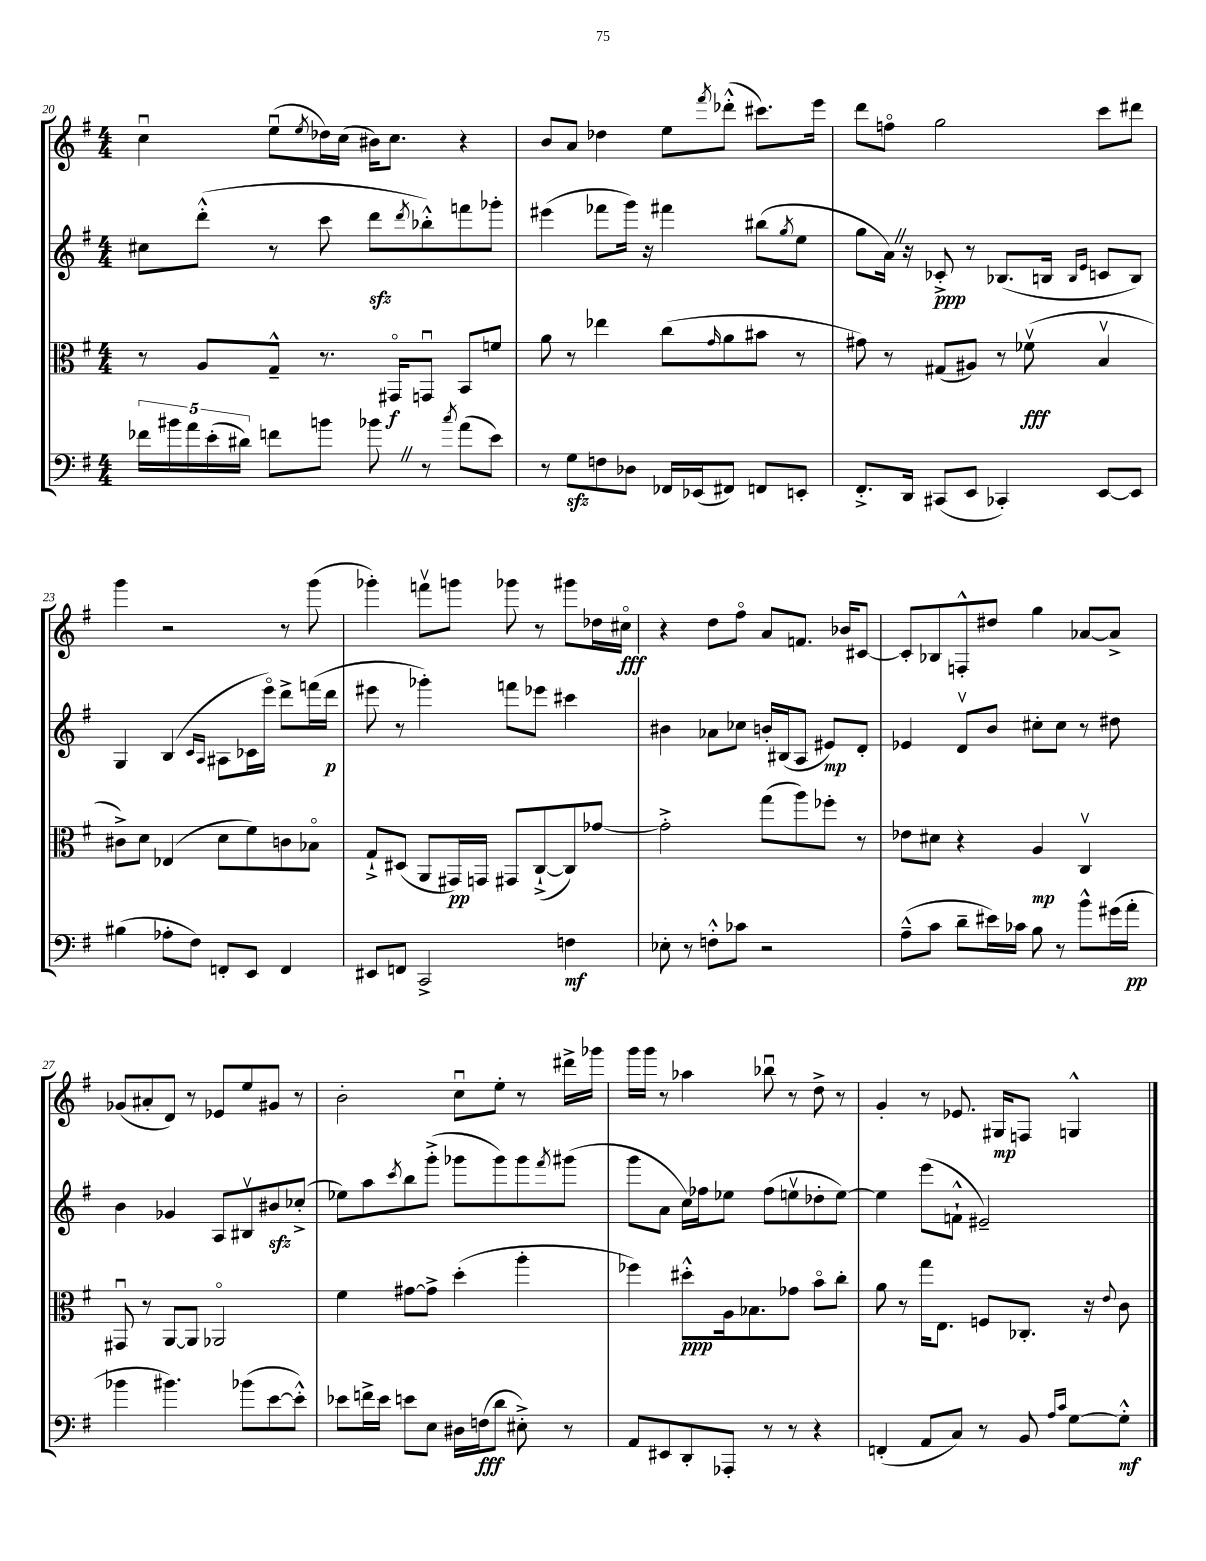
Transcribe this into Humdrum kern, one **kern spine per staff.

**kern	**kern	**kern	**kern
*staff4	*staff3	*staff2	*staff1
*clefF4	*clefC3	*clefG2	*clefG2
*k[f#]	*k[f#]	*k[f#]	*k[f#]
*M4/4	*M4/4	*M4/4	*M4/4
20f-	8r	8cc#	4ccu
20b#	.	.	.
20a	.	.	.
.	8A	(8ddd'^^	.
(20e'	.	.	.
20d#)	.	.	.
8f	8G~^^	8r	(8eeu
.	.	.	8qee
8b	8.r	8ccc	16dd-)
.	.	.	(16cc
8b-	.	8ddd	16b#)
.	16GG#o	.	8.cc
.	.	8qddd	.
8r	8GGu	8bb-'^^)	.
8qcc	.	.	.
(8a	8BB	8fff	4r
8e)	8f	8ggg-'	.
=	=	=	=
8r	8a	(4eee#	8b
8G	8r	.	8a
8F	4ee-	8fff-	4dd-
8D-	.	16ggg)	.
.	.	16r	.
16FF-	(8cc	4fff#	8ee
(16EE-	.	.	.
.	16qqg	.	8qfff#
8FF#)	8a	.	(8ddd-'^^
8FF	8b#	(8bb#	8.ccc#)
.	.	8qgg	.
8EE'	8r	8ee	.
.	.	.	16eee
=	=	=	=
8.FF#'^	8g#)	8gg	8ddd
.	8r	16a)	8ffo
16DD	.	16r	.
(8CC#	(8G#	8c-'^	2gg
8EE	8A#)	8r	.
4CC-')	8r	(8.B-	.
.	(8f-v	.	.
.	.	16B	.
.	.	16qqB	.
.	.	16qqe	.
[8EE	4Bv	8c	8ccc
8EE]	.	8B)	8ddd#
=	=	=	=
(4B#	8c#^)	4G	4ggg
.	8d	.	.
8A-'	(4E-	(4B	2r
8F#)	.	.	.
.	.	16qqc	.
.	.	16qqA	.
8FF'	8d	8A#	.
8EE	8f#)	16c-	.
.	.	16eeeo)	.
4FF	8c	8ddd^	8r
.	8B-o	(16fff	(8ggg
.	.	16ddd	.
=	=	=	=
8EE#	8G`^	8eee#	4ggg-')
8FF	(8D#	8r	.
2CC^	8AA	4ggg-')	8fffv
.	16GG#)	.	8ggg
.	16GG	.	.
.	8GG#	8fff	8ggg-
.	([8C`^	8eee-	8r
4F	8C])	4ccc#	8ggg#
.	[8g-	.	16dd-
.	.	.	16cc#o
=	=	=	=
8E-'	2g-'^]	4b#	4r
8r	.	.	.
8F'^^	.	8a-	8dd
8c-	.	8cc-	8ff#o
2r	(8gg	16b'	8a
.	.	(16B#	.
.	8aa)	8A	8.f
.	8ff-'	8e#)	.
.	.	.	16b-
.	8r	8d'	[8c#
=	=	=	=
(8A~^^	8e-	4e-	8c#']
8c	8d#	.	8B-
8d~	4r	8dv	8F'^^
16e#)	.	8b	8dd#
16c-	.	.	.
8B	4A	8cc#'	4gg
8r	.	8cc#	.
8b^^	4Cv	8r	[8a-
(16g#	.	8dd#	8a-^]
16a'	.	.	.
=	=	=	=
4b-	8GG#u	4b	(8g-
.	8r	.	8a#'
4.b#)	[8AA	4g-	8d)
.	8AA]	.	8r
.	2AA-o	8A	8e-
(8b-	.	8B#v	8ee
[8e	.	8b#	8g#
8e'^^])	.	(8cc-'^	8r
=	=	=	=
8e-	4f#	8ee-)	2b'
16f^	.	8aa	.
16e-	.	.	.
.	.	8qccc	.
8e	[8g#	8bb	.
8E	8g#^]	(8ggg'^	.
16D#	(4dd'	8ggg-	8ccu
(16F	.	.	.
8d	.	8ggg-)	8ee'
8E#'^)	4aa'	8ggg-	8r
.	.	8qfff#	.
8r	.	(8ggg#	16ddd#^
.	.	.	16ggg-
=	=	=	=
8AA	4ff-)	8ggg	16ggg
.	.	.	16ggg
8EE#	.	8a	8r
8DD'	8dd#'^^	16cc)	4aa-
.	.	16ff-	.
8AAA-'	16A	8ee-	.
.	8.B-	.	.
8r	.	(8ff-	8bb-u
8r	8g-	8eev	8r
4r	8bo	8dd-'	8dd^
.	8cc'	[8ee)	8r
=	=	=	=
(4FF'	8a	4ee]	4g'
.	8r	.	.
8AA	16gg	(8eee	8r
.	8.E	.	.
8C)	.	8f`^^	8.e-
8r	8F	2e#~)	.
.	.	.	16G#
8BB	8.C-'	.	8F
16qqA	.	.	.
16qqc	.	.	.
[8G	.	.	4G^^
.	16r	.	.
.	8qqe	.	.
8G'^^]	8c	.	.
==	==	==	==
*-	*-	*-	*-
